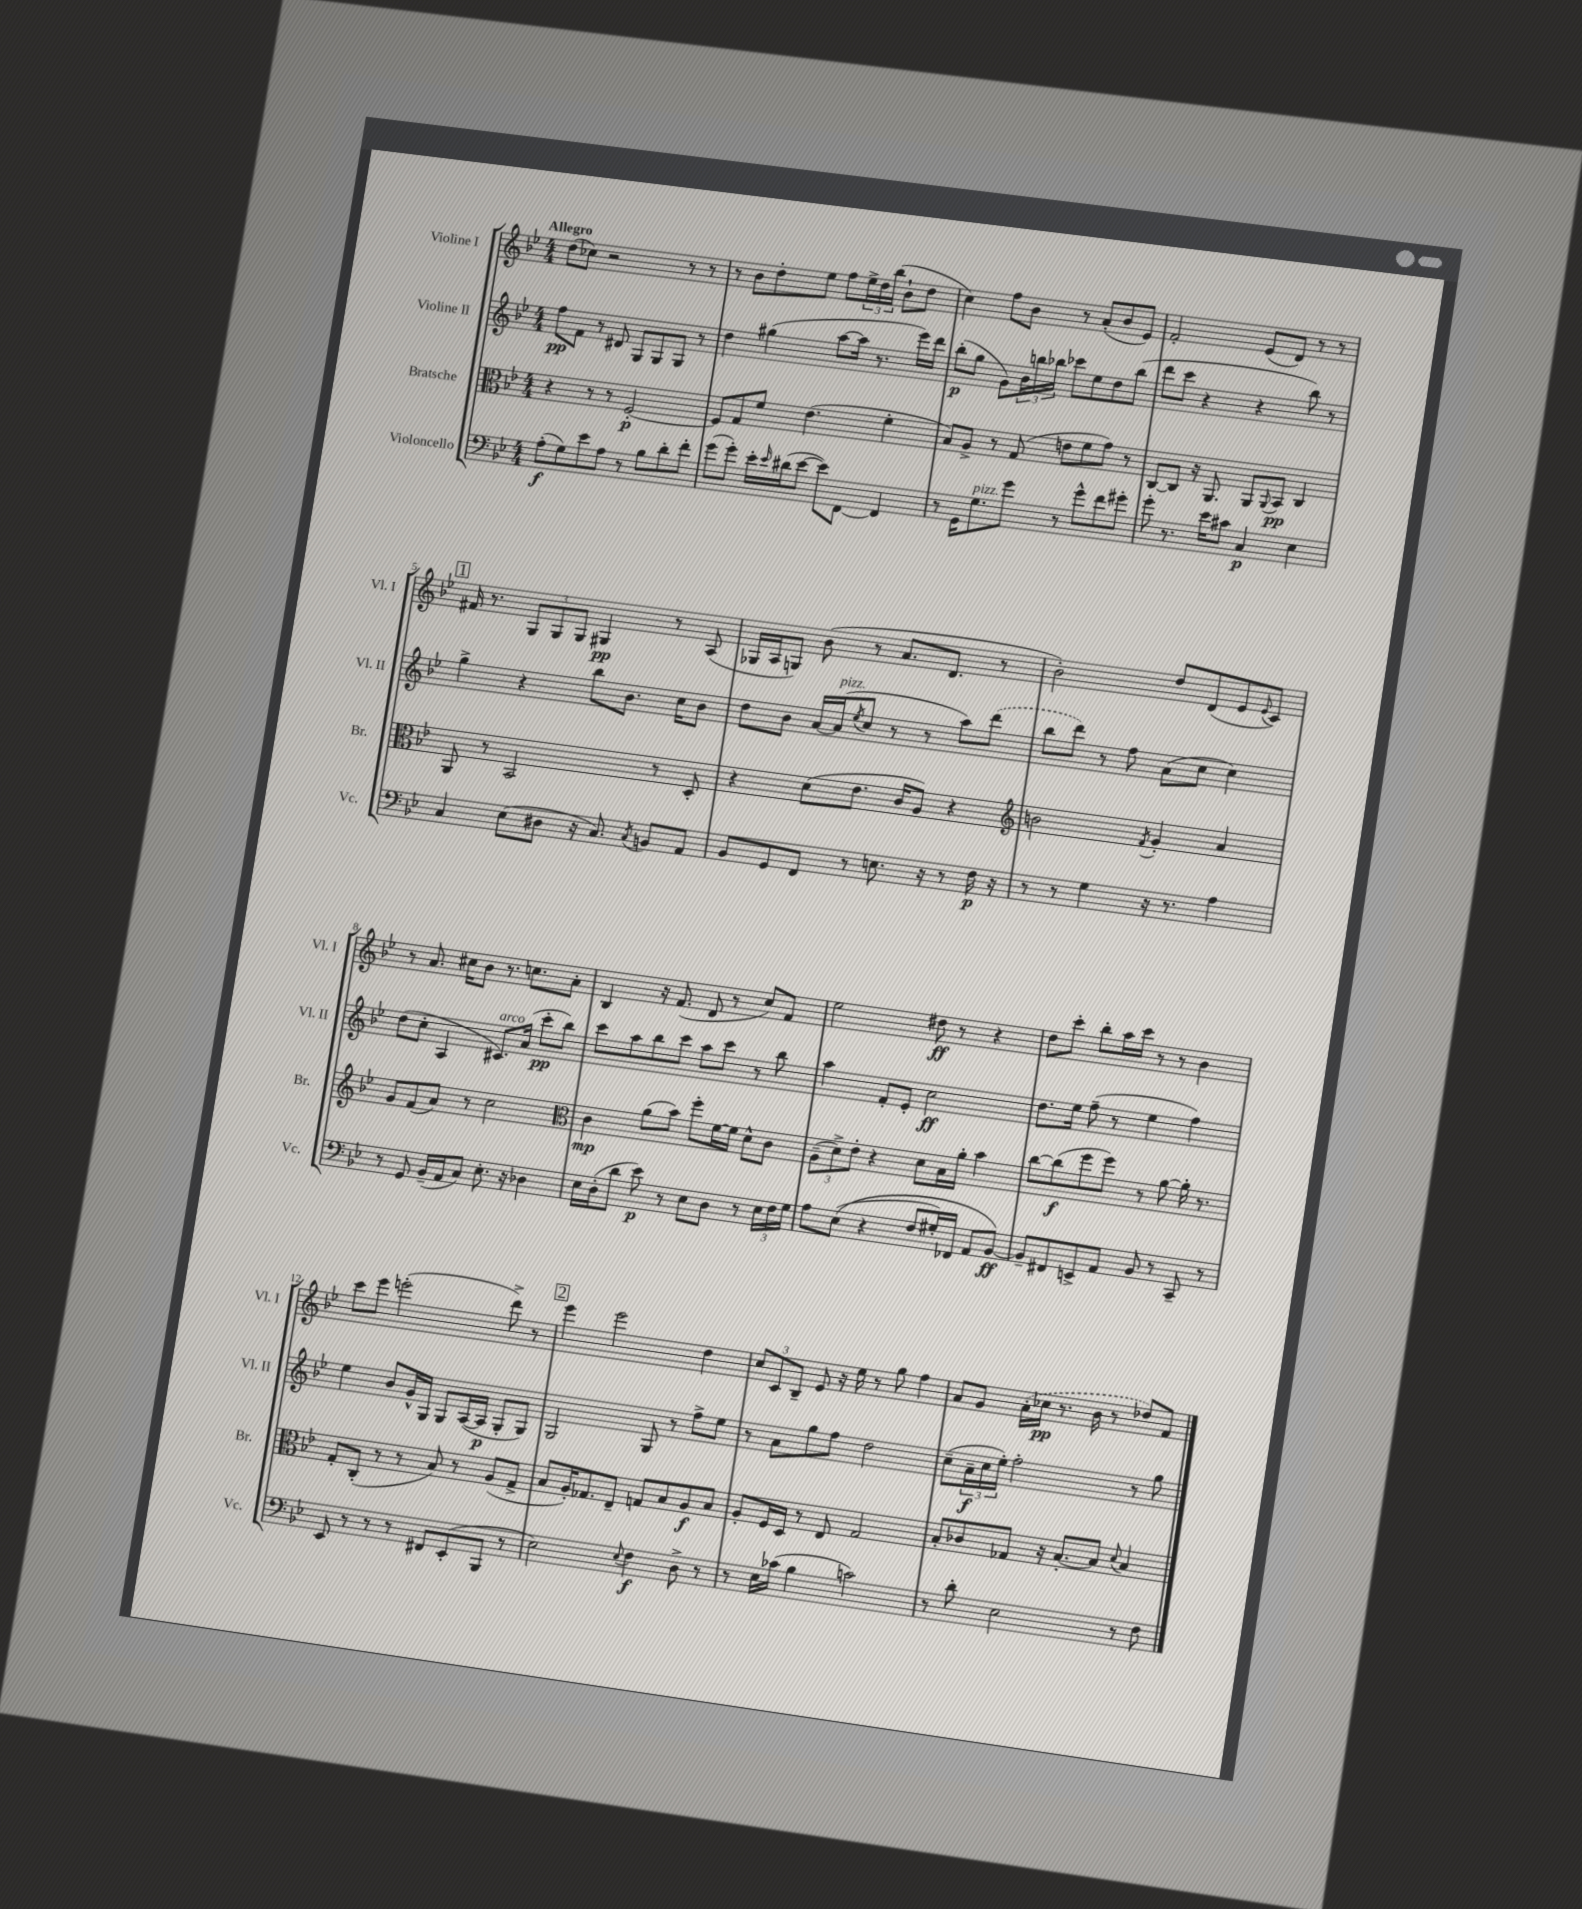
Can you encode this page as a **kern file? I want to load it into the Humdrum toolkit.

**kern	**kern	**kern	**kern
*staff4	*staff3	*staff2	*staff1
*clefF4	*clefC3	*clefG2	*clefG2
*k[b-e-]	*k[b-e-]	*k[b-e-]	*k[b-e-]
*M4/4	*M4/4	*M4/4	*M4/4
(8A'	4r	8ff	(8dd
8G)	.	8f	8cc-)
8e-	8r	8r	2r
8A	8r	8d#	.
8r	[2F'	8G	.
8B-	.	8G	.
8d'	.	8G	8r
8f'	.	8r	8r
=	=	=	=
(8g	8F]	4dd	8r
8g')	8G	.	8b-
16e-'	8f	(4gg#	8dd'
16qqe-	.	.	.
(16d#	.	.	.
[8e-	(4.e-	.	8ee-
8e-])	.	[8aa	8ff
[8FF	.	16aa]	24ee-^
.	.	.	24dd
.	.	8.r	.
.	.	.	(24bb-
4FF]	4f'	.	8b-`
.	.	16eee-)	8dd
.	.	16ddd	.
=	=	=	=
8r	8B-)	(8bb-'	4cc)
16GG	8A^	8gg	.
8.G	.	.	.
.	8r	8g)	8ff
8g	(8G	24b-	8b-
.	.	24bb	.
.	.	24bb-	.
8r	8e	8ccc-	8r
8g^^	8f	8ee-	(8a'
8f	8g)	8dd	8b-
8g#'	8r	(8bb-	8e-)
=	=	=	=
8g'	[8C	8ddd	2f'
8.r	8C]	8ccc	.
.	16r	4r	.
16e-	8.AA	.	.
8c#	.	.	.
4C	8AA	4r	(8e-
.	8qqAA	.	.
.	8BB-	.	8d)
4E-	4C	8bb-)	8r
.	.	8r	8r
=	=	=	=
4C	8AA	4gg^	16f#
.	.	.	8.r
.	8r	.	.
(8E-	2BB-	4r	12G
.	.	.	12G
8D#	.	.	.
.	.	.	12G
16r	.	8bb-	4G#
8.C)	.	.	.
.	.	8.b-	.
8qC	.	.	.
8BB	8r	.	8r
.	.	16cc	.
8AA	8D'	8b-	(8A
=	=	=	=
8BB-	4r	8dd	16G-
.	.	.	16A
8GG	.	8b-	8G)
8FF	(8d	[16a	(8b-
.	.	(16a]	.
.	.	8qee-	.
8r	8.e-	8cc	8r
8.E	.	8r	8.a
.	16c	.	.
.	8A)	8r	.
16r	.	.	8.d
8r	4r	8aa)	.
16F	.	(8ddd	8r
16r	.	.	.
=	=	=	=
*	*clefG2	*	*
8r	2b	8bb-	2b-')
8r	.	8ddd)	.
4G	.	8r	.
.	.	8ff	.
.	8qf	.	.
16r	4g'	(8a	8dd
8.r	.	.	.
.	.	8cc	(8d
4A	4a	4cc)	8e-
.	.	.	8qqe-
.	.	.	8c)
=	=	=	=
8r	8g	(8dd	8r
8GG	(8f	8cc'	8.a
(16BB-~	8a)	4A	.
16AA	.	.	16cc#
8C)	8r	.	8b-
8.E-'	2cc	8.c#)	8.r
16r	.	(16a	8.cc
4D-	.	8ccc'	.
.	.	8bb-)	8a'
=	=	=	=
*	*clefC3	*	*
16E-	4c	8ccc	4B-
(16D'	.	.	.
8d	.	8aa	.
8e-)	(8a	8bb-	16r
.	.	.	(8.f
8r	8b-)	8ccc	.
8E-	8ff'	8aa	8d
8D	[16f	8ccc	8r
.	16f]	.	.
8r	8d^^	8r	8cc)
24E-	8c	8bb-	8f
24F	.	.	.
24G	.	.	.
=	=	=	=
8A	(12A~	4aa	2ee-
.	12d^)	.	.
&((8E-	.	.	.
.	12e-'	.	.
4r	4r	8f'	.
.	.	8e-'	.
8F	8d	2cc	8dd#
16G#')	16B-	.	8r
16FF-	16a'	.	.
8AA	4b-	.	4r
[8BB-&)	.	.	.
=	=	=	=
8BB-~]	[8cc	8.dd	8dd
8FF#	(8cc]	.	8ccc'
.	.	16ee-	.
8EE^	8ff	(8ff~	8bb-'
8AA	8ff)	8r	16aa
.	.	.	16ccc
8BB-	8r	4ee-	8r
8r	[8a	.	8r
8CC~	16a']	4ff)	4b-
.	8.r	.	.
8r	.	.	.
=	=	=	=
8EE-	8G'	4ee-	8ccc
8r	(8C'	.	8eee-
8r	8r	8b-	(2eee'
8r	8r	16g^^	.
.	.	16G	.
8FF#	8B-)	8G	.
(8EE-'	8r	([16A	.
.	.	16A]	.
8BBB-	(8A	8G'	8ddd^)
8r	8G^	8G)	8r
=	=	=	=
2E-)	8B-	2G	4eee-
.	16A')	.	.
.	8.G-	.	.
.	.	.	2eee-
.	8E-~	.	.
8qqE-	.	.	.
4F	8G	8G	.
.	8B-	8r	.
8D^	8A	8ff^	4dd
8r	8B-	8ee-	.
=	=	=	=
8r	8A'	8r	12cc
.	.	.	12c
16E-	16F	8a	.
.	.	.	12B-~
(16c-	16D	.	.
4B-	8r	8gg	8e-
.	8E-	8ff	16r
.	.	.	16ee-
2c)	2G	2dd	8r
.	.	.	8gg
.	.	.	4ff
=	=	=	=
8r	8B-'	(8cc~	8a
8d'	8c-	24a~	8g
.	.	24cc	.
.	.	24ee-')	.
2E-	8G-	2ff'	(16a'
.	.	.	16cc-
.	16r	.	8.r
.	[8.B-'	.	.
.	.	.	16b-
.	8B-]	.	8r
.	8qqd	.	.
8r	4B-	8r	8dd-)
8F	.	8gg	8f
==	==	==	==
*-	*-	*-	*-
